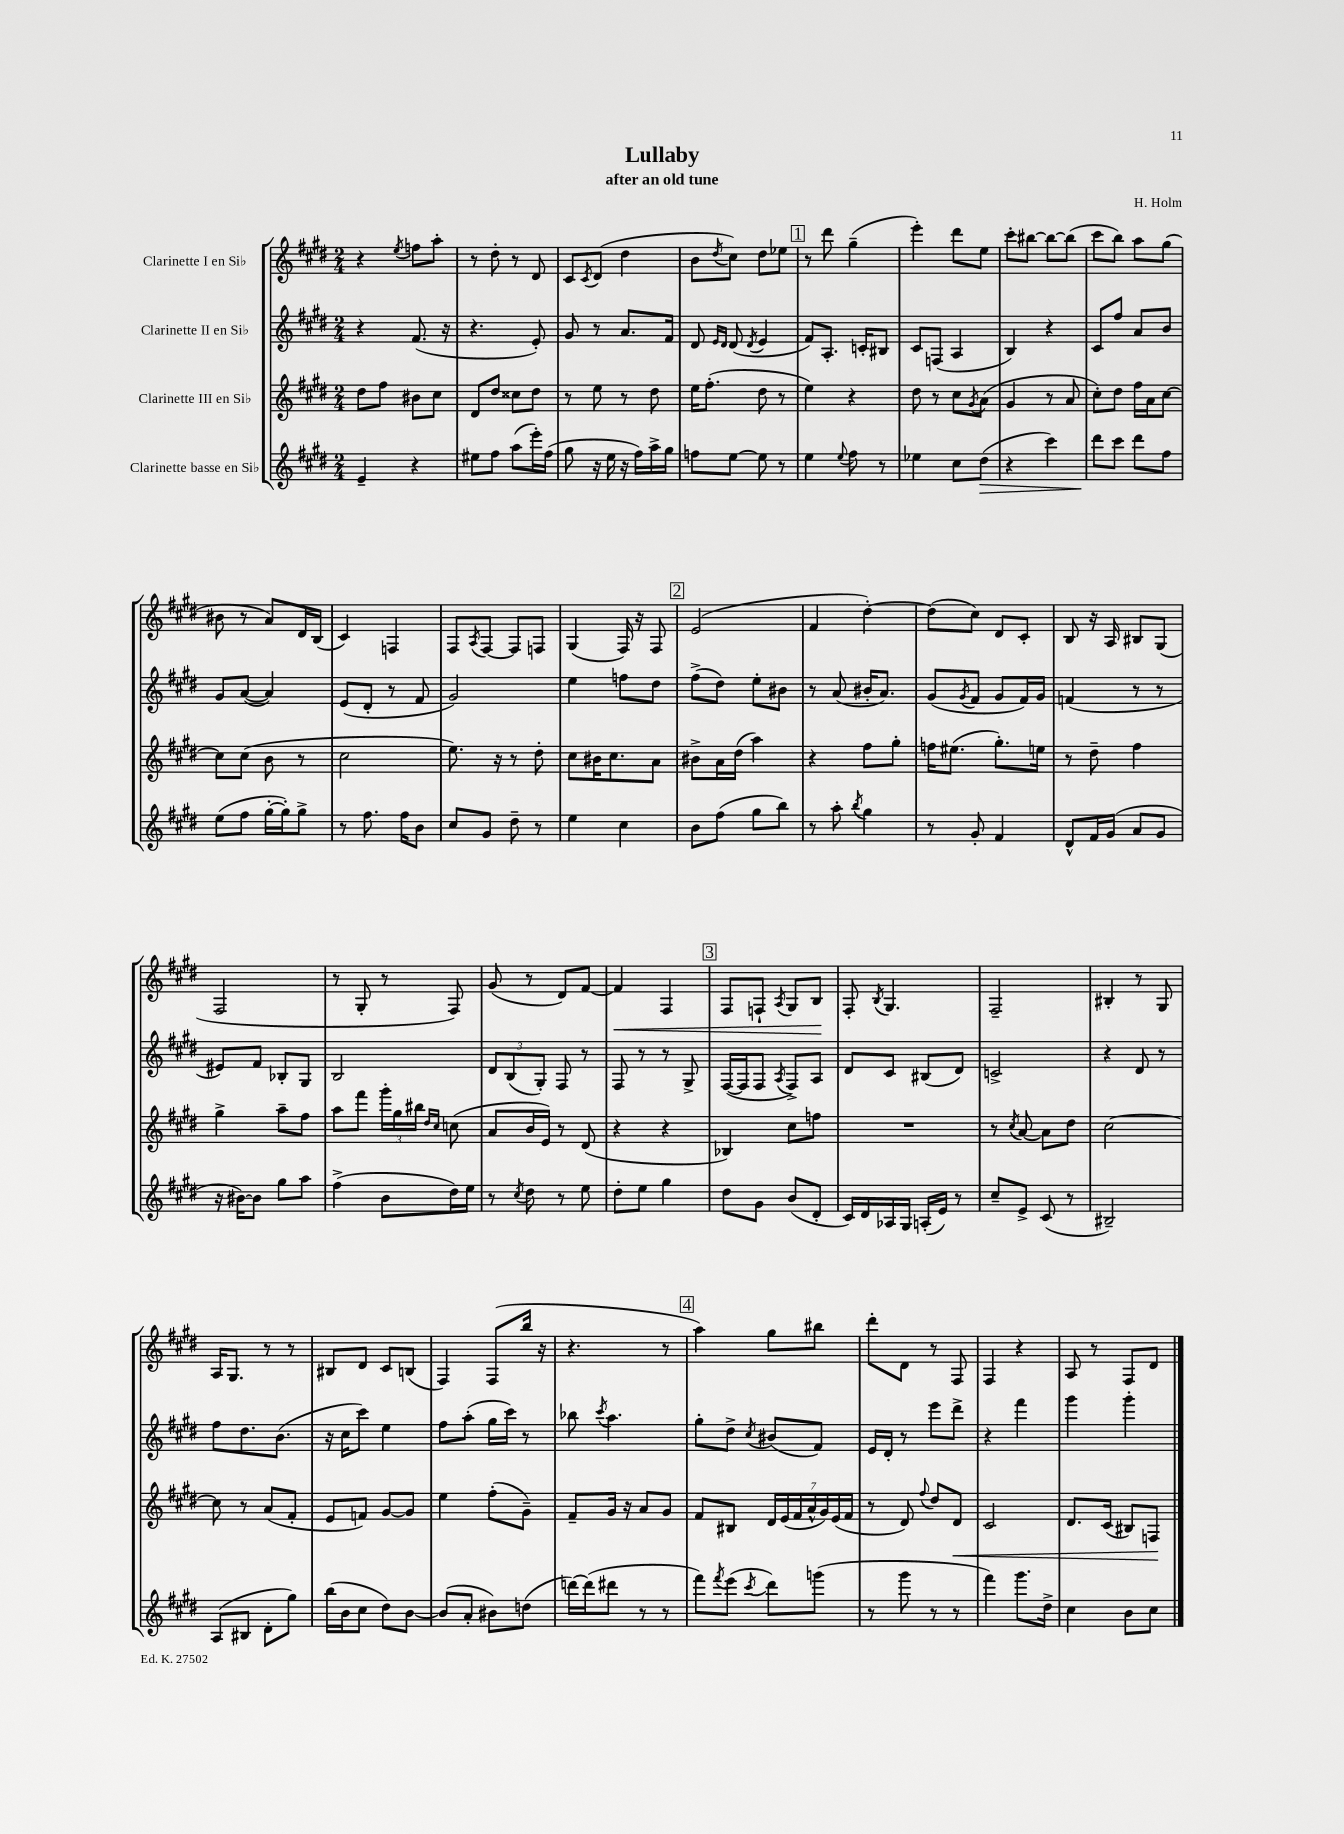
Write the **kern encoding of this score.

**kern	**kern	**kern	**kern
*staff4	*staff3	*staff2	*staff1
*clefG2	*clefG2	*clefG2	*clefG2
*k[f#c#g#d#]	*k[f#c#g#d#]	*k[f#c#g#d#]	*k[f#c#g#d#]
*M2/4	*M2/4	*M2/4	*M2/4
4e~/	8dd#\L	4r	4r
.	8ff#\J	.	.
.	.	.	8qee/
4r	8b#\L	(8.f#/	8ff\L
.	8cc#\J	.	8aa'\J
.	.	16r	.
=	=	=	=
8ee#\L	8d#/L	4.r	8r
8ff#\J	8dd#/J	.	8dd#'\
(8aa\L	8cc##\L	.	8r
16eee'\L)	8dd#\J	8e'/)	8d#/
(16ff#\JJ	.	.	.
=	=	=	=
8gg#\	8r	8g#/	8c#/L
.	.	.	8qc#/
16r	8ee\	8r	(8d#/J
16ee\	.	.	.
16r	8r	8.a/L	4dd#\
16ff#\LL)	.	.	.
16aa^\	8dd#\	.	.
16gg#\JJ	.	16f#/Jk	.
=	=	=	=
8ff\L	16ee\LK	8d#/	8b\L
.	(8.ff#'\J	.	.
.	.	16qqe/LL	.
.	.	16qqd#/JJ	8qdd#/
[8ee\J	.	(8d#/	8cc#\J)
.	.	8qd#/	.
8ee\]	8dd#\	4e/	8dd#\L
8r	8r	.	8ee-\J
=	=	=	=
4ee\	4ee\)	8f#/L)	8r
.	.	8.A'/J	8ddd#\
8qqee/	.	.	.
8ff#\	4r	.	(4gg#~\
.	.	16c'/LK	.
8r	.	8B#/J	.
=	=	=	=
4ee-\	8dd#\	8c#/L	4eee'\)
.	8r	(8F/J	.
8cc#\L	8cc#\L	4A/	8ddd#\L
.	8qg#/	.	.
(8dd#\J	(8a\J	.	8ee\J
=	=	=	=
4r	4g#/	4B/)	8ccc#'\L
.	.	.	[8bb#\J
4ccc#\)	8r	4r	8bb#\_L
.	8a/	.	(8bb#\]J
=	=	=	=
8ddd#\L	8cc#'\L)	8c#/L	8ccc#\L
8ccc#\J	8dd#\J	8ff#/J	8bb\J)
8ddd#\L	16ff#\LL	8a/L	8aa\L
.	16a\J	.	.
8ff#\J	[8cc#\J	8b/J	(8gg#\J
=	=	=	=
(8ee\L	8cc#\]L	8g#/L	8b#\
8ff#\J	(8cc#\J	([8a/J	8r
[16gg#'\LL	8b\	4a/])	8a/L)
16gg#'\]J)	.	.	.
8gg#^\J	8r	.	16d#/L
.	.	.	(16B/JJ
=	=	=	=
8r	2cc#\	(8e/L	4c#/)
8.ff#\	.	8d#'/J	.
.	.	8r	4F/
16ff#\LK	.	.	.
8b\J	.	8f#/	.
=	=	=	=
8cc#/L	8.ee\)	2g#/)	8F#/L
.	.	.	8qA/
8g#/J	.	.	[8F#/J
.	16r	.	.
8dd#~\	8r	.	8F#/]L
8r	8dd#'\	.	8F/J
=	=	=	=
4ee\	8cc#\L	4ee\	(4G#/
.	16b#\K	.	.
.	8.cc#\	.	.
4cc#\	.	8ff\L	16F#/)
.	.	.	16r
.	8a\J	8dd#\J	8F#/
=	=	=	=
8b\L	8b#^\L	(8ff#^\L	(2e/
(8ff#\J	16a\L	8dd#\J)	.
.	(16dd#\JJ	.	.
8gg#\L	4aa\)	8ee'\L	.
8bb\J)	.	8b#\J	.
=	=	=	=
8r	4r	8r	4f#/
8aa'\	.	(8a/	.
8qbb/	.	.	.
4gg#\	8ff#\L	16b#'/LK	[4dd#'\)
.	.	8.a/J)	.
.	8gg#'\J	.	.
=	=	=	=
8r	16ff\LK	(8g#/L	(8dd#\]L
.	(8.ee#\J	.	.
.	.	8qg#/	.
8g#'/	.	8f#/J	8cc#\J)
4f#/	8.gg#'\L)	8g#/L	8d#/L
.	.	16f#/L)	8c#'/J
.	16ee\Jk	16g#/JJ	.
=	=	=	=
8d#^^/L	8r	(4f/	8B/
16f#/L	8dd#~\	.	16r
(16g#/JJ	.	.	16A/
8a/L	4ff#\	8r	8B#/L
8g#/J	.	8r	(8G#/J
=	=	=	=
16r	4gg#^\	8e#/L)	2F#/
[16b#\LK)	.	.	.
8b#\]J	.	8f#/J	.
8gg#\L	8aa~\L	8B-'/L	.
8aa\J	8ff#\J	8G#/J	.
=	=	=	=
(4ff#^\	8aa\L	2B/	8r
.	8fff#\J	.	8G#'/
8b\L	24ggg#'\LL	.	8r
.	24gg#\	.	.
.	24bb#\JJ	.	.
.	16qqdd#/LL	.	.
.	16qqcc#/JJ	.	.
16dd#\L)	(8cc\	.	8F#/)
16ee\JJ	.	.	.
=	=	=	=
8r	8a/L	12d#/L	(8g#/
.	.	(12B/	.
8qcc#/	.	.	.
8dd#\	16b/L	.	8r
.	.	12G#'/J)	.
.	16e/JJ)	.	.
8r	8r	8F#/	8d#/L)
8ee\	(8d#/	8r	[8f#/J
=	=	=	=
8dd#'\L	4r	8F#/	4f#/]
8ee\J	.	8r	.
4gg#\	4r	8r	4F#/
.	.	8G#^/	.
=	=	=	=
8dd#\L	4B-/)	([16F#/LL	8F#/L
.	.	16F#/]J	.
8g#\J	.	8F#/J	8F`/J
.	.	8qA/	8qA/
(8b/L	8cc#\L	8F#^/L)	8G#/L
8d#'/J	8ff\J	8A/J	8B/J
=	=	=	=
16c#/LL)	2r	8d#/L	8F#'/
16d#/	.	.	.
.	.	.	8qB/
16A-/	.	8c#/J	4.G#/
16G#/JJ	.	.	.
(16A'/LL	.	(8B#/L	.
16e/JJ)	.	.	.
8r	.	8d#/J)	.
=	=	=	=
8cc#~/L	8r	2c^/	2F#~/
.	8qcc#/	.	.
8e^/J	[8a/	.	.
(8c#/	8a\]L	.	.
8r	8dd#\J	.	.
=	=	=	=
2B#~/)	[2cc#\	4r	4B#'/
.	.	8d#/	8r
.	.	8r	8G#/
=	=	=	=
(8A/L	8cc#\]	8ff#\L	16A/LK
.	.	.	8.G#/J
8B#/J	8r	8.dd#\	.
8d#'\L	(8a/L	.	8r
.	.	(8.b\J	.
8gg#\J)	8f#'/J	.	8r
=	=	=	=
(16bb\LL	8e/L	16r	8B#/L
16b\J	.	16cc#\LK	.
8cc#\J	8f/J)	8ccc#\J)	8d#/J
8dd#\L)	[8g#/L	4ee\	8c#/L
[8b\J	8g#/]J	.	(8B/J
=	=	=	=
(8b/]L	4ee\	8ff#\L	4F#/)
8a'/J	.	(8aa'\J	.
8b#\L)	(8ff#'\L	16gg#\LL	(8F#/L
.	.	16ccc#\JJ)	.
(8dd\J	8g#~\J)	8r	16bb/Jk
.	.	.	16r
=	=	=	=
[16ddd\LL)	8f#~/L	8bb-\	4.r
(16ddd\]J	.	.	.
.	.	8qccc#/	.
8ddd#\J	16g#/Jk	4.aa\	.
.	16r	.	.
8r	8a/L	.	.
8r	8g#/J	.	8r
=	=	=	=
8fff#\L)	8f#/L	8gg#'\L	4aa\)
8qfff#/	.	.	.
(8eee\J	8B#/J	8dd#^\J	.
8qccc#/	.	8qcc#/	.
8ddd#\L)	28d#/LL	(8b#/L	8gg#\L
.	(28e/	.	.
.	28f#/	.	.
.	28a^^/	.	.
(8ggg\J	.	8f#/J)	8bb#\J
.	28g#/)	.	.
.	(28e/	.	.
.	28f#/JJ	.	.
=	=	=	=
8r	8r	16e/LL	8ddd#'\L
.	.	16d#'/JJ	.
8ggg#\	8d#/)	8r	8d#\J
.	8qqff#/	.	.
8r	8dd#/L	8eee\L	8r
8r	8d#/J	8ddd#^\J	8F#/
=	=	=	=
4fff#\)	2c#/	4r	4F#/
8.ggg#\L	.	4fff#\	4r
16dd#^\Jk	.	.	.
=	=	=	=
4cc#\	8.d#/L	4ggg#\	8A/
.	.	.	8r
.	(16c#/Jk	.	.
8b\L	8B#/L)	4ggg#'\	8F#/L
8cc#\J	8F/J	.	8d#/J
==	==	==	==
*-	*-	*-	*-
